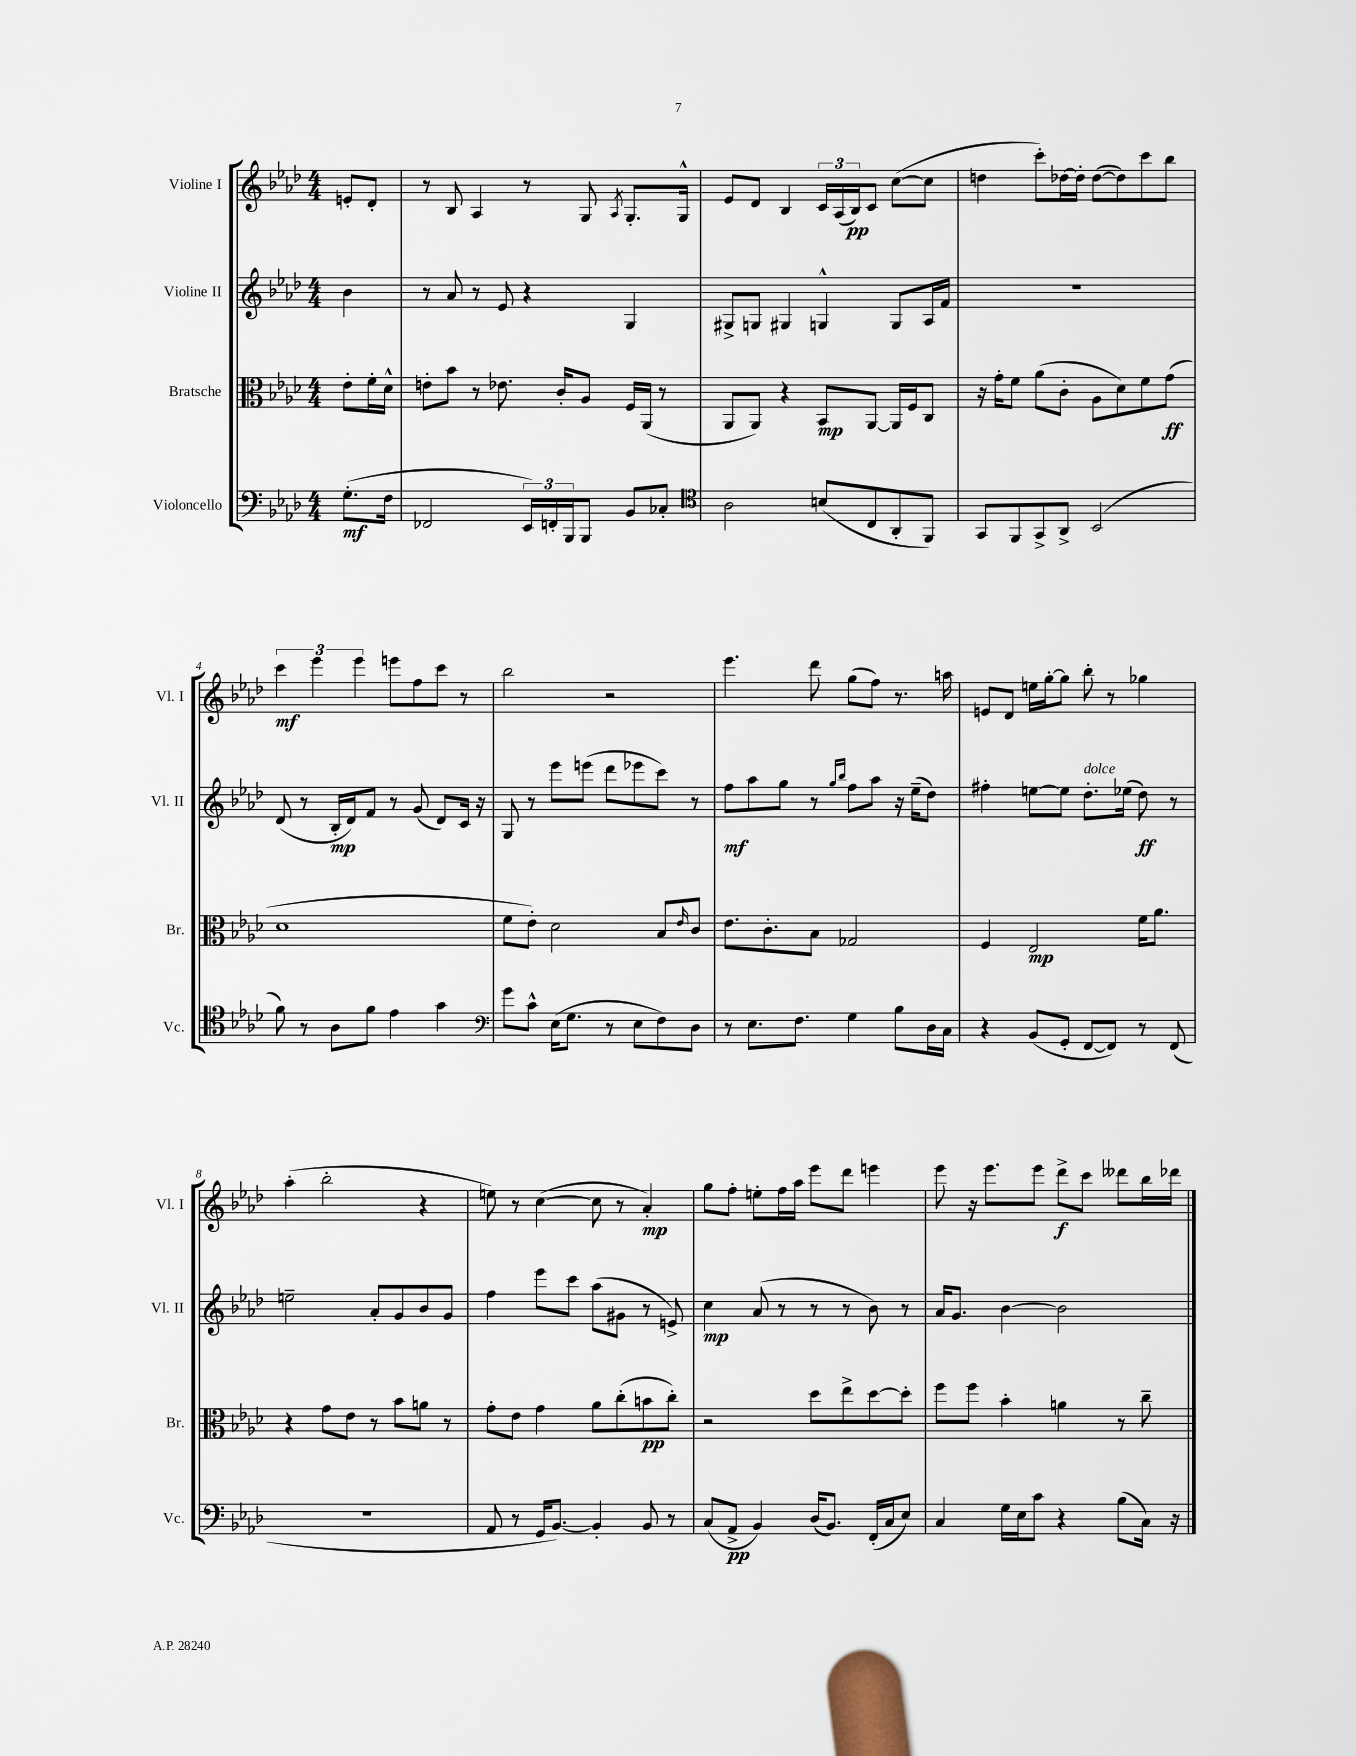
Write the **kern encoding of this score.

**kern	**kern	**kern	**kern
*staff4	*staff3	*staff2	*staff1
*clefF4	*clefC3	*clefG2	*clefG2
*k[b-e-a-d-]	*k[b-e-a-d-]	*k[b-e-a-d-]	*k[b-e-a-d-]
*M4/4	*M4/4	*M4/4	*M4/4
(8.G'	8e-'	4b-	8e'
.	16f'	.	8d-'
16F	16d-^^	.	.
=	=	=	=
2FF-	8e'	8r	8r
.	8b-	8a-	8B-
.	8r	8r	4A-
.	8.e-	8e-	.
24EE-)	.	4r	8r
24FF'	.	.	.
.	16c'	.	.
24BBB-	.	.	.
8BBB-	8A-	.	8G
.	.	.	8qA-
8BB-	16F	4G	8.G'
.	(16AA-	.	.
8C-'	8r	.	.
.	.	.	16G^^
=	=	=	=
*clefC4	*	*	*
2A-	8AA-	8G#^	8e-
.	8AA-)	8G	8d-
.	4r	4G#	4B-
(8B	8BB-	4G^^	24c
.	.	.	(24A-
.	.	.	24B-)
8C	[8AA-	.	8c
8AA-'	16AA-]	8G	([8cc
.	16F	.	.
8FF)	8C	16A-	8cc]
.	.	16f	.
=	=	=	=
8GG	16r	1r	4dd
.	16g'	.	.
8FF	8f	.	.
8GG^	(8a-	.	8ccc')
8AA-^	8c'	.	[16dd-
.	.	.	16dd-']
(2BB-	8A-	.	([8dd-
.	8d-)	.	8dd-])
.	8f	.	8ccc
.	(8g	.	8bb-
=	=	=	=
8f)	1d-	(8d-	6ccc
8r	.	8r	.
.	.	.	6eee-
8A-	.	16B-'	.
.	.	16d-)	.
.	.	.	6eee-
8f	.	8f	.
4e-	.	8r	8eee
.	.	(8g	8ff
4g	.	8d-)	8ccc
.	.	16c	8r
.	.	16r	.
=	=	=	=
*clefF4	*	*	*
8g	8f	8G	2bb-
8c^^	8e-')	8r	.
(16E-	2d-	8eee-	.
8.G	.	.	.
.	.	(8eee	.
8r	.	8ddd-	2r
8E-	.	8eee-	.
8F)	8B-	8ccc)	.
.	16qqe-	.	.
8D-	8c	8r	.
=	=	=	=
8r	8.e-	8ff	4.eee-
8.E-	.	8aa-	.
.	8.c'	.	.
.	.	8gg	.
8.F	.	.	.
.	8B-	8r	8ddd-
.	.	16qqgg	.
.	.	16qqbb-	.
4G	2G-	8ff	(8gg
.	.	8aa-	8ff)
8B-	.	16r	8.r
.	.	(16ee-~	.
16D-	.	8dd-)	.
16C	.	.	16aa
=	=	=	=
4r	4F	4ff#'	8e
.	.	.	8d-
(8BB-	2E-	[8ee	16ee
.	.	.	[16gg'
8GG'	.	8ee]	8gg]
[8FF	.	8.dd-'	8bb-'
8FF])	.	.	8r
.	.	(16ee-	.
8r	16f	8dd-)	4gg-
.	8.a-	.	.
(8FF	.	8r	.
=	=	=	=
1r	4r	2ee~	(4aa-'
.	8g	.	2bb-'
.	8e-	.	.
.	8r	8a-'	.
.	8b-	8g	.
.	8a	8b-	4r
.	8r	8g	.
=	=	=	=
8AA-	8g'	4ff	8ee)
8r	8e-	.	8r
16GG	4g	8eee-	([4cc
[8.BB-)	.	.	.
.	.	8ccc	.
4BB-']	8a-	(8aa-	8cc]
.	(8cc'	8g#	8r
8BB-	8b	8r	4a-')
8r	8cc')	8e^)	.
=	=	=	=
(8C	2r	4cc	8gg
8AA-^	.	.	8ff'
4BB-)	.	(8a-	8ee'
.	.	8r	16ff
.	.	.	16aa-
(16D-	8dd-	8r	8eee-
8.BB-)	.	.	.
.	8ee-^	8r	8ddd-
(16FF'	[8dd-	8b-)	4eee
16C	.	.	.
8E-)	8dd-']	8r	.
=	=	=	=
4C	8ff	16a-	8eee-
.	.	8.g	.
.	8ff	.	16r
.	.	.	8.eee-
16G	4b-'	[4b-	.
16E-	.	.	.
8c	.	.	8eee-
4r	4a	2b-]	8ddd-^
.	.	.	8ccc
(8B-	8r	.	8ddd--
16C)	8cc~	.	16bb-
16r	.	.	16ddd-
==	==	==	==
*-	*-	*-	*-
